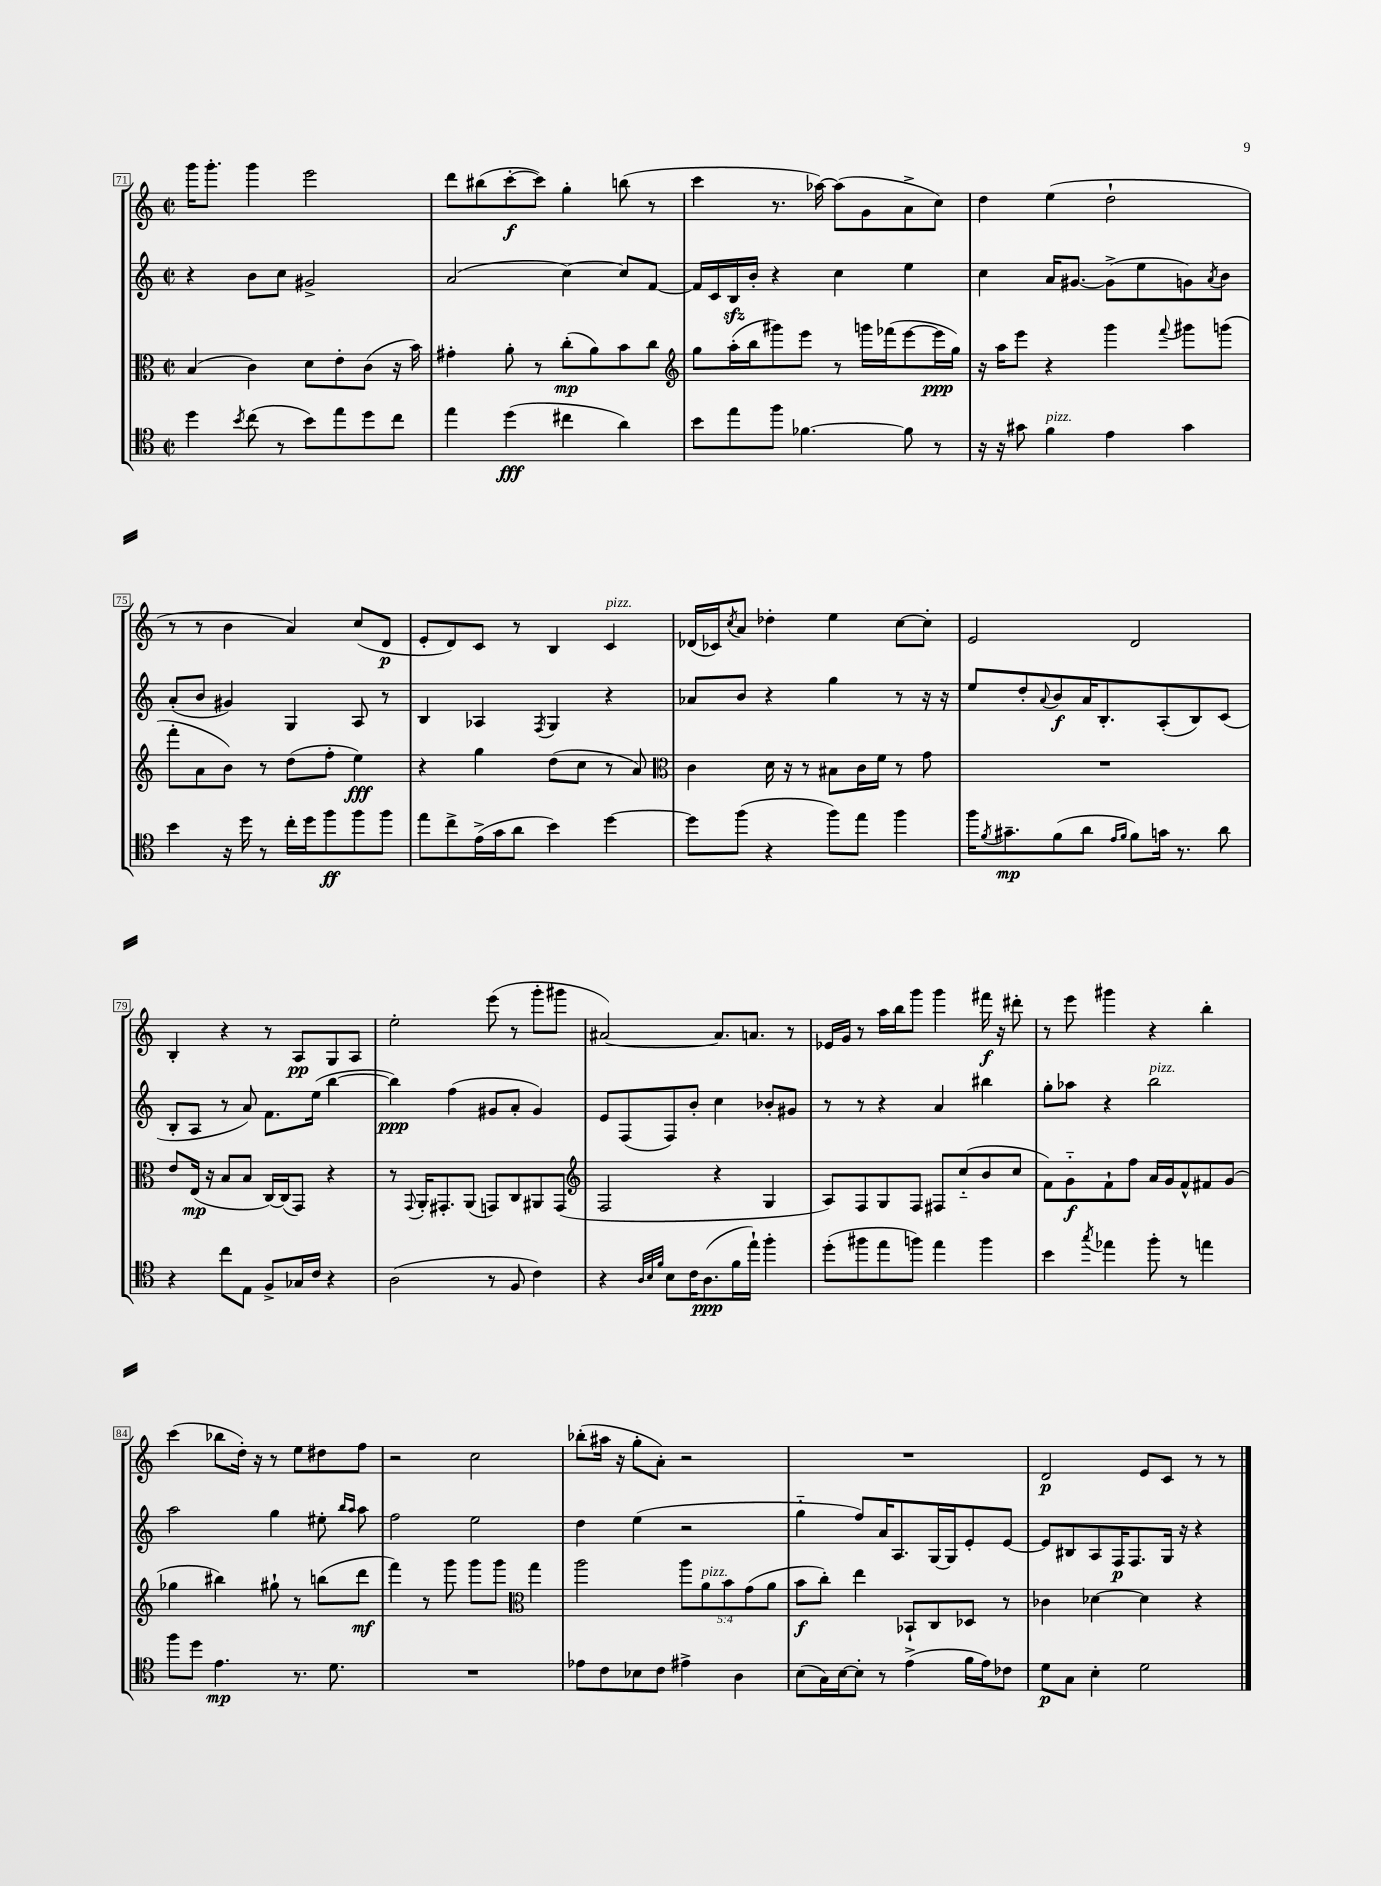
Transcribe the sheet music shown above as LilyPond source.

<<
\new StaffGroup <<
\new Staff = "s0" {
    \clef treble \key c \major \defaultTimeSignature \time 2/2
    g'''16 g'''8.-. g'''4 e'''2 |
    d'''8 bis''8( c'''8~-.\f c'''8) g''4-. b''8( r8 |
    c'''4 r8. aes''16~) aes''8( g'8 a'8-> c''8) |
    d''4 e''4( d''2-! |
    r8 r8 b'4 a'4) c''8( d'8\p |
    e'8-. d'8) c'8 r8 b4 c'4^\markup { \italic "pizz." } |
    des'16( ces'16) \acciaccatura { c''8 } a'8 des''4-. e''4 c''8~ c''8-. |
    e'2 d'2 |
    b4-. r4 r8 a8\pp g8 a8 |
    e''2-. e'''8( r8 g'''8-. gis'''8 |
    ais'2~) ais'8. a'8. r8 |
    ees'16 g'16 r8 a''16 b''16 g'''8 g'''4 fis'''16\f r16 dis'''8-. |
    r8 e'''8 gis'''4 r4 b''4-. |
    c'''4( bes''8 d''16-.) r16 r8 e''8 dis''8 f''8 |
    r2 c''2 |
    bes''8-.( ais''16 r16 g''8-. a'8-.) r2 |
    R1 |
    d'2\p e'8 c'8 r8 r8 \bar "|." |
}
\new Staff = "s1" {
    \clef treble \key c \major \defaultTimeSignature \time 2/2
    r4 b'8 c''8 gis'2-> |
    a'2( c''4~) c''8 f'8~ |
    f'16 c'16 b16\sfz b'16-. r4 c''4 e''4 |
    c''4 a'16 gis'8.~ gis'8->( e''8 g'8) \acciaccatura { a'8 } b'8 |
    a'8-.( b'8 gis'4) g4 a8 r8 |
    b4 aes4 \acciaccatura { f8 } g4 r4 |
    aes'8 b'8 r4 g''4 r8 r16 r16 |
    e''8 d''8-. \appoggiatura { a'8 } b'8\f a'16 b8.-. a8-.( b8) c'8( |
    b8-. a8 r8 a'8) f'8. e''16( b''4~ |
    b''4\ppp) f''4( gis'8 a'8-. gis'4) |
    e'8 f8( f8) b'8-. c''4 bes'8-. gis'8 |
    r8 r8 r4 a'4 bis''4 |
    g''8-. aes''8 r4 b''2^\markup { \italic "pizz." } |
    a''2 g''4 eis''8-. \grace { b''16 a''16 } a''8 |
    f''2 e''2 |
    d''4 e''4( r2 |
    g''4-_ f''8) a'16 a8. g16~ g16 e'8-. e'8~ |
    e'8 bis8 a8 f16\p f8. g16 r16 r4 \bar "|." |
}
\new Staff = "s2" {
    \clef alto \key c \major \defaultTimeSignature \time 2/2 \override Staff.TupletNumber.text = #tuplet-number::calc-fraction-text
    b4( c'4) d'8 e'8-. c'8( r16 b'16) |
    gis'4-. a'8-. r8 c''8-.\mp( a'8) b'8 c''8 |
    \clef treble g''8 a''16-.( b''16 gis'''8) e'''8 r8 g'''16 fes'''16( e'''8~ e'''16\ppp g''16) |
    r16 a''16 e'''8 r4 g'''4 \appoggiatura { f'''8 } gis'''8 g'''8( |
    f'''8-. a'8 b'8) r8 d''8( f''8-. e''4\fff) |
    r4 g''4 d''8( c''8 r8 a'8) |
    \clef alto c'4 d'16 r16 r8 bis8 c'16 f'16 r8 g'8 |
    R1 |
    e'8 e16\mp( r16 b8 b8 c16~) c16( g,8) r4 |
    r8 \appoggiatura { g,8 } a,16-. gis,8.-. a,8( g,8) c8 ais,8 g,8( |
    \clef treble f2 r4 g4 |
    a8) f8 g8 f8 fis8 c''8-_( b'8 c''8 |
    f'8) g'8-_\f f'8-! f''8 a'16 g'16 f'8-^ fis'8 g'8( |
    ges''4 bis''4) gis''8-! r8 b''8( d'''8\mf |
    f'''4) r8 g'''8 g'''8 g'''8 \clef alto g''4 |
    a''2 \tuplet 5/4 { a''8 a'8^\markup { \italic "pizz." } b'8 g'8( a'8 } |
    b'8\f c''8-.) e''4 bes,8-! c8 des8 r8 |
    ces'4 des'4~ des'4 r4 \bar "|." |
}
\new Staff = "s3" {
    \clef tenor \key c \major \defaultTimeSignature \time 2/2
    d''4 \acciaccatura { b'8 } c''8( r8 b'8) e''8 d''8 c''8 |
    e''4 d''4\fff( cis''4 a'4) |
    b'8 e''8 f''8 fes'4.~ fes'8 r8 |
    r16 r16 gis'8 f'4^\markup { \italic "pizz." } e'4 gis'4 |
    b'4 r16 d''16 r8 c''16-. d''16 f''8\ff f''8 f''8 |
    e''8 c''8-> e'16->( g'16 a'8 b'4) d''4~ |
    d''8 f''8( r4 f''8) e''8 f''4 |
    f''16 \acciaccatura { f'8 } gis'8.--\mp f'8( a'8 \grace { e'16 f'16 } f'8) g'16 r8. a'8 |
    r4 c''8 e8 f8-> ges16 c'16 r4 |
    a2( r8 f8 c'4) |
    r4 \grace { a32 b32 f'32 } b8 c'16 a8.\ppp( f'16 e''16-!) f''4-. |
    d''8-.( fis''8 e''8 f''8) e''4 f''4 |
    b'4 \acciaccatura { g''8 } ees''4 f''8-. r8 e''4 |
    f''8 d''8 e'4.\mp r8. d'8. |
    R1 |
    ees'8 c'8 bes8 c'8 eis'4-> a4 |
    b8( g16) b16~ b8-. r8 e'4->( f'16 e'16) ces'8 |
    d'8\p g8 b4-. d'2 \bar "|." |
}
>>
>>
\layout { \context { \Score currentBarNumber = #71 \override BarNumber.stencil = #(make-stencil-boxer 0.1 0.3 ly:text-interface::print) } }
